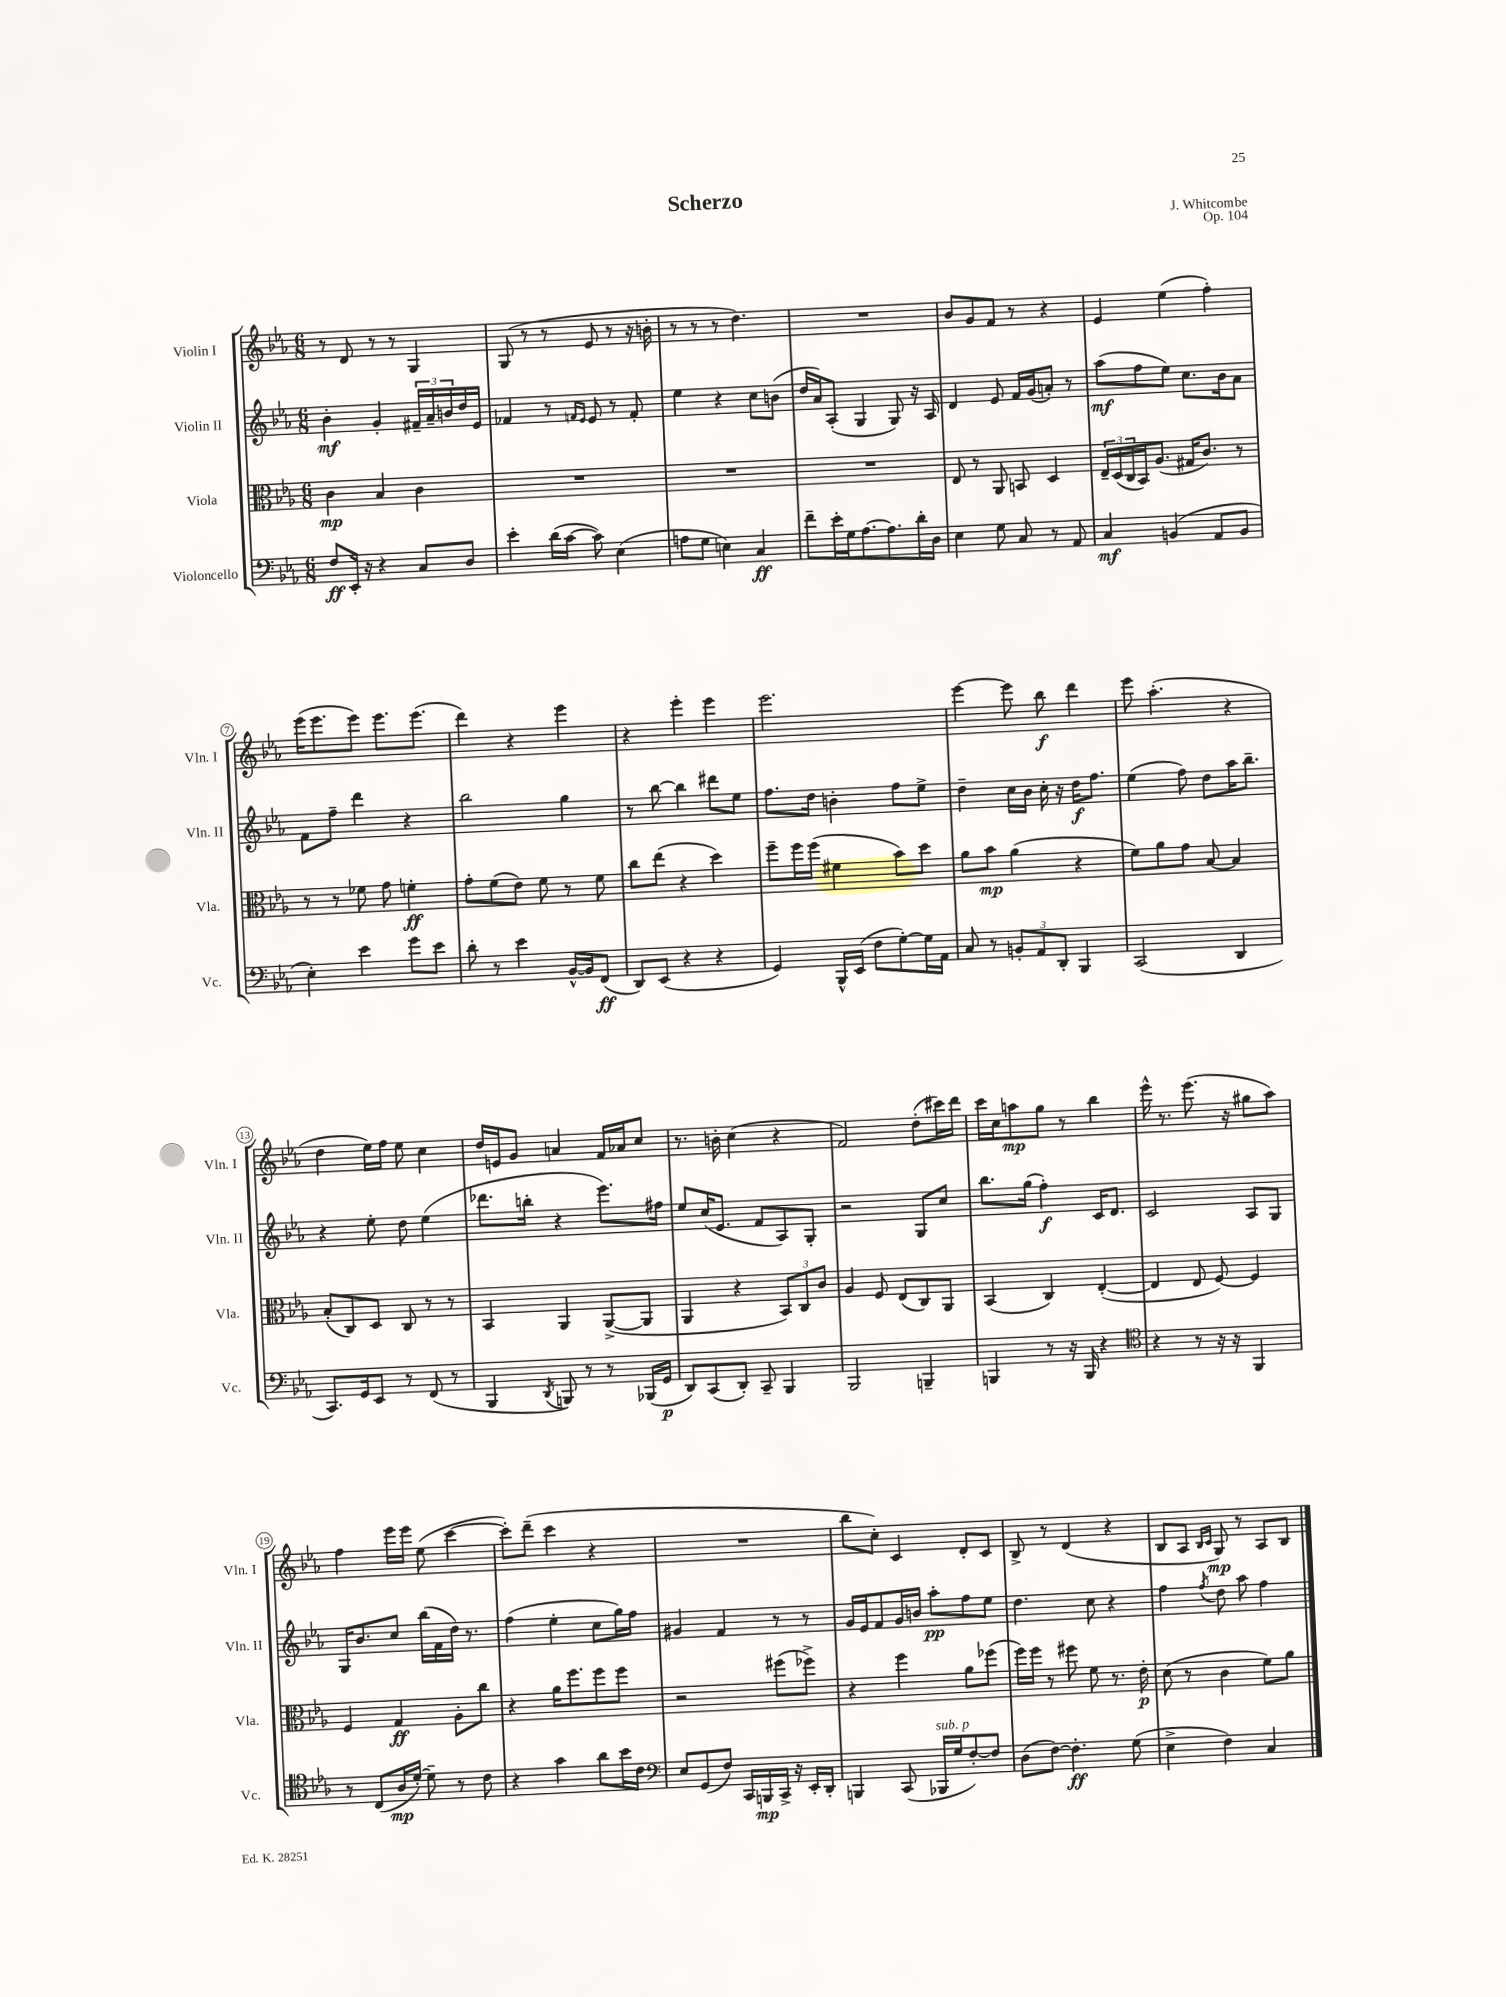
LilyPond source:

\header { title = "Scherzo" composer = "J. Whitcombe" opus = "Op. 104" }
<<
\new StaffGroup <<
\new Staff = "s0" \with { instrumentName = "Violin I" shortInstrumentName = "Vln. I" } {
    \clef treble \key ees \major \numericTimeSignature \time 6/8
    r8 d'8 r8 r8 g4 |
    g8( r8 r8 ees'8 r8 r16 b'16-. |
    r8 r8 r8 d''4.) |
    R2. |
    bes'8 g'8 f'8 r8 r4 |
    ees'4 ees''4( f''4-.) |
    ees'''16( ees'''8. ees'''8) ees'''8. ees'''8.( |
    d'''4) r4 ees'''4 |
    r4 ees'''4-. ees'''4 |
    ees'''2. |
    ees'''4~ ees'''8 bes''8\f d'''4 |
    ees'''8 aes''4.-.( r4 |
    d''4 ees''16) f''16 ees''8 c''4 |
    d''16 e'16 g'8 a'4 f'16 aes'16 c''8 |
    r8. b'16-. c''4( r4 |
    f'2) d''8-.( cis'''16) d'''16 |
    c'''16 c''16 a''8\mp g''8 r8 bes''4 |
    ees'''16-^ r8. ees'''8.( r16 gis''8 aes''8) |
    f''4 ees'''16 ees'''16 ees''8( c'''4~ |
    c'''8-.) d'''8--( c'''4 r4 |
    R2. |
    bes''8 c''8-.) c'4 d'8-. c'8 |
    bes8-> r8 d'4( r4 |
    bes8 aes8 \grace { bes16 c'16 } g8\mp) r8 aes8 bes8 \bar "|." |
}
\new Staff = "s1" \with { instrumentName = "Violin II" shortInstrumentName = "Vln. II" } {
    \clef treble \key ees \major \numericTimeSignature \time 6/8
    bes'4-.\mf g'4-. \tuplet 3/2 { fis'16-- aes'16-- b'16 } d''16 ees'16 |
    fes'4 r8 \grace { f'16 ees'16 } ees'8 r8 f'8-. |
    ees''4 r4 c''8 b'8( |
    d''16 aes'16) aes8-.( g4 g8) r16 aes16 |
    d'4 ees'8 f'16 g'16( a'8-.) r8 |
    aes''8\mf( f''8 ees''8) c''8. bes'16 aes'8 |
    f'8 f''8-- d'''4 r4 |
    bes''2 g''4 |
    r8 bes''8~ bes''4 dis'''8 ees''8 |
    f''8. d''16 b'4-. f''8 ees''8-> |
    d''4-- c''16 bes'16 c''16-. r16 d''16\f f''8. |
    ees''4( f''8) d''8 aes''16 bes''8.-- |
    r4 ees''8-. d''8 ees''4( |
    des'''8. b''16-. r4 ees'''8.) fis''16 |
    ees''8 c''16( ees'8. f'8 aes8) g8-. |
    r2 g8 c''8 |
    bes''8. g''16( f''4-.\f) c'16 d'8. |
    c'2 aes8 g8 |
    g16 bes'8. c''8 bes''16( f'16 d''16) r8. |
    f''4( ees''4-. c''8 g''16) f''16 |
    gis'4 f'4 r8 r8 |
    g'16 ees'16 f'8 g'16 b'16 aes''8-.\pp f''8 ees''8 |
    d''4. c''8 r4 |
    f''4 \acciaccatura { f''8 } d''8 aes''8 f''4 \bar "|." |
}
\new Staff = "s2" \with { instrumentName = "Viola" shortInstrumentName = "Vla." } {
    \clef alto \key ees \major \numericTimeSignature \time 6/8
    c'4\mp bes4 c'4 |
    R2. |
    R2. |
    R2. |
    ees8 r8 aes,8 b,8 d4 |
    \tuplet 3/2 { ees16-- d16( c16 } bes,16) aes8.( gis16 c'8.) r8 |
    r8 r8 fes'8 g'8 f'4-.\ff |
    g'8-. f'8( ees'8) f'8 r8 f'8 |
    c''8 ees''8( r4 d''4) |
    f''8-- f''16 f''16( fis'4 bes'8) d''8 |
    aes'8 bes'8\mp aes'4( r4 |
    f'8) aes'8 g'8 bes8~ bes4 |
    bes8-.( c8) d8 c8 r8 r8 |
    bes,4 aes,4 aes,8~->( aes,8 |
    aes,4 r4 \tuplet 3/2 { bes,8) c8 c'8 } |
    aes4 f8 ees8( c8) aes,8 |
    bes,4( c4) ees4~-.( |
    ees4 ees8 f8~) f4 |
    f4 g4\ff aes8-. c''8 |
    r4 aes'16 f''8. f''8 f''8 |
    r2 fis''8( fes''8->) |
    r4 f''4 aes'8 fes''8( |
    f''16) f''16 r8 fis''8 f'8 r8. ees'16-.\p |
    d'8( r8 c'4 f'8) aes'8 \bar "|." |
}
\new Staff = "s3" \with { instrumentName = "Violoncello" shortInstrumentName = "Vc." } {
    \clef bass \key ees \major \numericTimeSignature \time 6/8
    f8\ff ees,16-. r16 r4 c8 d8 |
    ees'4-. d'16( c'16~ c'8) ees4( |
    a8 g8 e4) c4\ff |
    f'8-- ees'16-. g16 aes8.~ aes8. d'16-. d16 |
    ees4 g8 c8 r8 aes,8 |
    c4\mf b,4( aes,8 b,8 |
    ees4-.) ees'4 g'8 ees'8 |
    d'8-. r8 ees'4 bes,16~-^ bes,16 f,8\ff( |
    d,8) ees,8( r4 r4 |
    g,4) bes,,16-^ ees,16( f8 g8~-.) g16 aes,16 |
    c8 r8 \tuplet 3/2 { b,8-. aes,8 d,8-. } bes,,4 |
    c,2( d,4 |
    c,8.) g,16 ees,8 r8 f,8( r8 |
    bes,,4 \acciaccatura { d,8 } b,,8) r8 r8 bes,,16( g,16\p |
    d,8) c,8( d,8-.) c,8-- bes,,4 |
    bes,,2 b,,4-- |
    b,,4 r8 r16 b,,16 r4 |
    \clef tenor r4 r8 r16 r16 f,4 |
    r8 c8( aes16\mp d'16~-.) d'8-- r8 c'8 |
    r4 g'4 aes'8 bes'16 c'16 |
    \clef bass ees8 g,8( f8) c,16 b,,16\mp c,16-> r16 ees,16-. d,16-. |
    b,,4 c,8( bes,,16^\markup { \italic "sub. p" } g16 f8~-.) f8 |
    d8( f8~) f4.-.\ff g8( |
    ees4-> f4) c4 \bar "|." |
}
>>
>>
\layout { \context { \Score \override BarNumber.stencil = #(make-stencil-circler 0.1 0.3 ly:text-interface::print) } }
